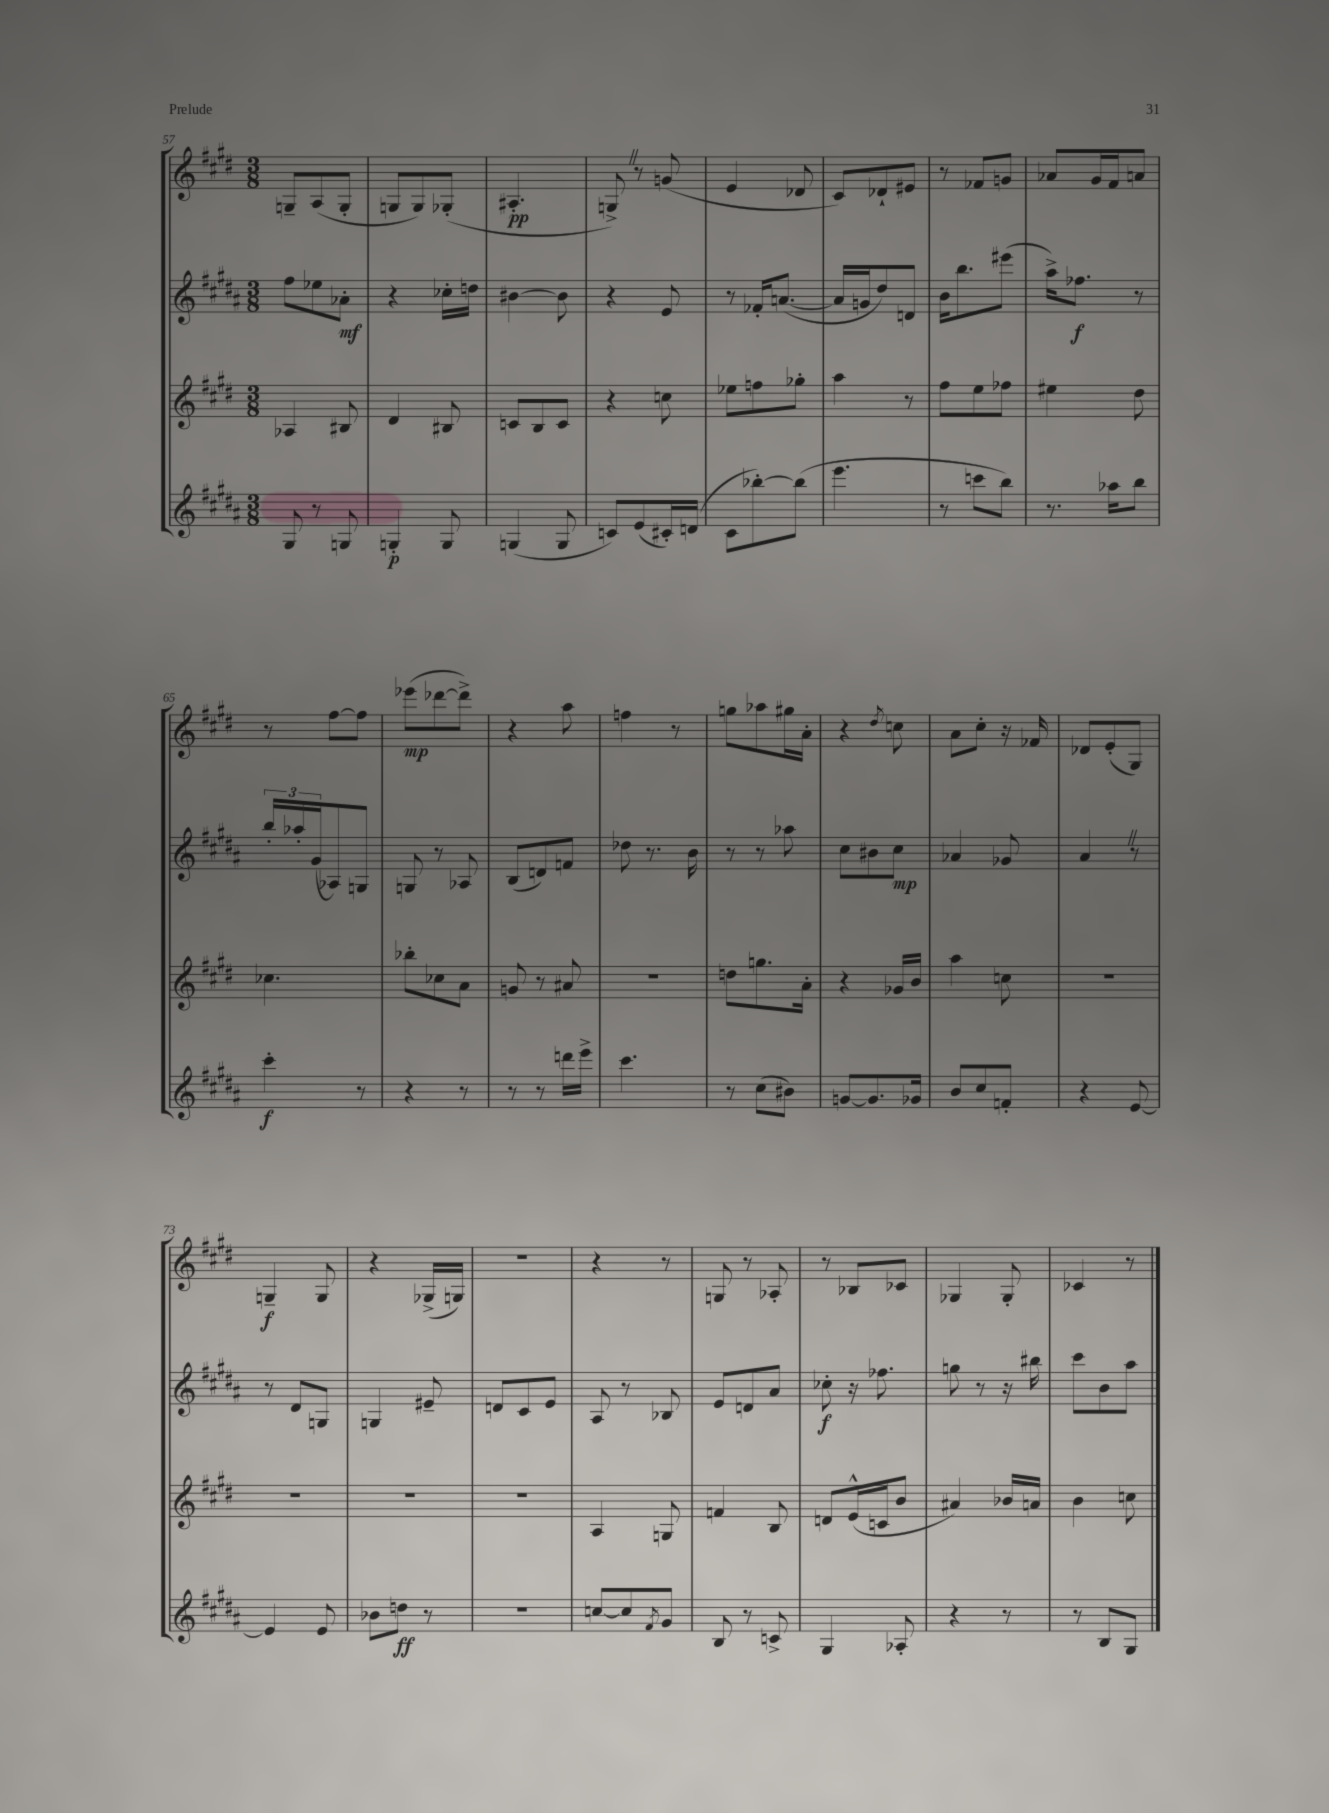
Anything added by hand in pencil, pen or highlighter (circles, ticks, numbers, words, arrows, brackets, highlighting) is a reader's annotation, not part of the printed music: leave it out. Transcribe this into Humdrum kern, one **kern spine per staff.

**kern	**kern	**kern	**kern
*staff4	*staff3	*staff2	*staff1
*clefG2	*clefG2	*clefG2	*clefG2
*k[f#c#g#d#a#]	*k[f#c#g#d#]	*k[f#c#g#d#a#]	*k[f#c#g#d#]
*M3/8	*M3/8	*M3/8	*M3/8
8G#	4A-	8ff#	8G~
8r	.	8ee-	(8A
8G	8B#	8a-'	8G'
=	=	=	=
4G'	4d#	4r	8G
.	.	.	8G)
8G	8B#	16cc-'	(8G-'
.	.	16dd	.
=	=	=	=
(4G	8c	[4b#	4.A#'
.	8B	.	.
8G	8c	8b#]	.
=	=	=	=
8c)	4r	4r	8G^)
(8e	.	.	8r
16c#')	8cc	8e	(8g
(16d	.	.	.
=	=	=	=
8c#	8ee-	8r	4e
[8bb-')	8ff	16f-'	.
.	.	([8.a	.
(8bb-]	8gg-'	.	8d-
=	=	=	=
4.eee	4aa	16a]	8c#)
.	.	16g	.
.	.	8dd#)	8d-`
.	8r	8d	8e#
=	=	=	=
8r	8ff#	16b	8r
.	.	8.bb	.
8ccc	8ee	.	8f-
8bb)	8ff-	(8eee#	8g
=	=	=	=
8.r	4ee#	16aa#^)	8a-
.	.	8.ff-	.
.	.	.	16g#
16aa-	.	.	16f#
8bb	8dd#	8r	8a
=	=	=	=
4ccc#'	4.cc-	24bb'	8r
.	.	24aa-'	.
.	.	(24g#	.
.	.	8A-)	[8ff#
8r	.	8G	8ff#]
=	=	=	=
4r	8bb-'	8G	(8eee-
.	8cc-	8r	[8ddd-
8r	8a	8A-	8ddd-^])
=	=	=	=
8r	8g	(8B	4r
8r	8r	8d)	.
16ddd	8a#	8f	8aa
16eee^	.	.	.
=	=	=	=
4.ccc#	4.r	8dd-	4ff
.	.	8.r	.
.	.	.	8r
.	.	16b	.
=	=	=	=
8r	8dd	8r	8gg
(8cc#	8.gg	8r	8aa-
8b#)	.	8aa-	16gg#
.	16a'	.	16a'
=	=	=	=
[8g	4r	8cc#	4r
8.g]	.	8b#	.
.	.	.	8qdd#
.	16g-	8cc#	8cc
16g-	16b	.	.
=	=	=	=
8b	4aa	4a-	8a
8cc#	.	.	8cc#'
8f'	8cc	8g-	16r
.	.	.	16f-
=	=	=	=
4r	4.r	4a#	8d-
.	.	.	(8e'
[8e	.	8r	8G#)
=	=	=	=
4e]	4.r	8r	4G~
.	.	8d#	.
8e	.	8G	8G
=	=	=	=
8b-	4.r	4G	4r
8dd	.	.	.
8r	.	8e#~	(16G-^
.	.	.	16G)
=	=	=	=
4.r	4.r	8d	4.r
.	.	8c#	.
.	.	8e	.
=	=	=	=
[8cc	4A	8A#	4r
8cc]	.	8r	.
8qf#	.	.	.
8g#	8G	8B-	8r
=	=	=	=
8B	4f	8e	8G
8r	.	8d	8r
8c^	8B	8a#	8A-'
=	=	=	=
4G#	8d	8cc-'	8r
.	(16e^^	16r	8B-
.	16c	8.ff-	.
8A-'	8b	.	8c-
=	=	=	=
4r	4a#)	8gg	4G-
.	.	8r	.
8r	16b-	16r	8G-'
.	16a	16bb#	.
=	=	=	=
8r	4b	8ccc#	4c-
8B	.	8b	.
8G#	8cc	8aa#	8r
==	==	==	==
*-	*-	*-	*-
